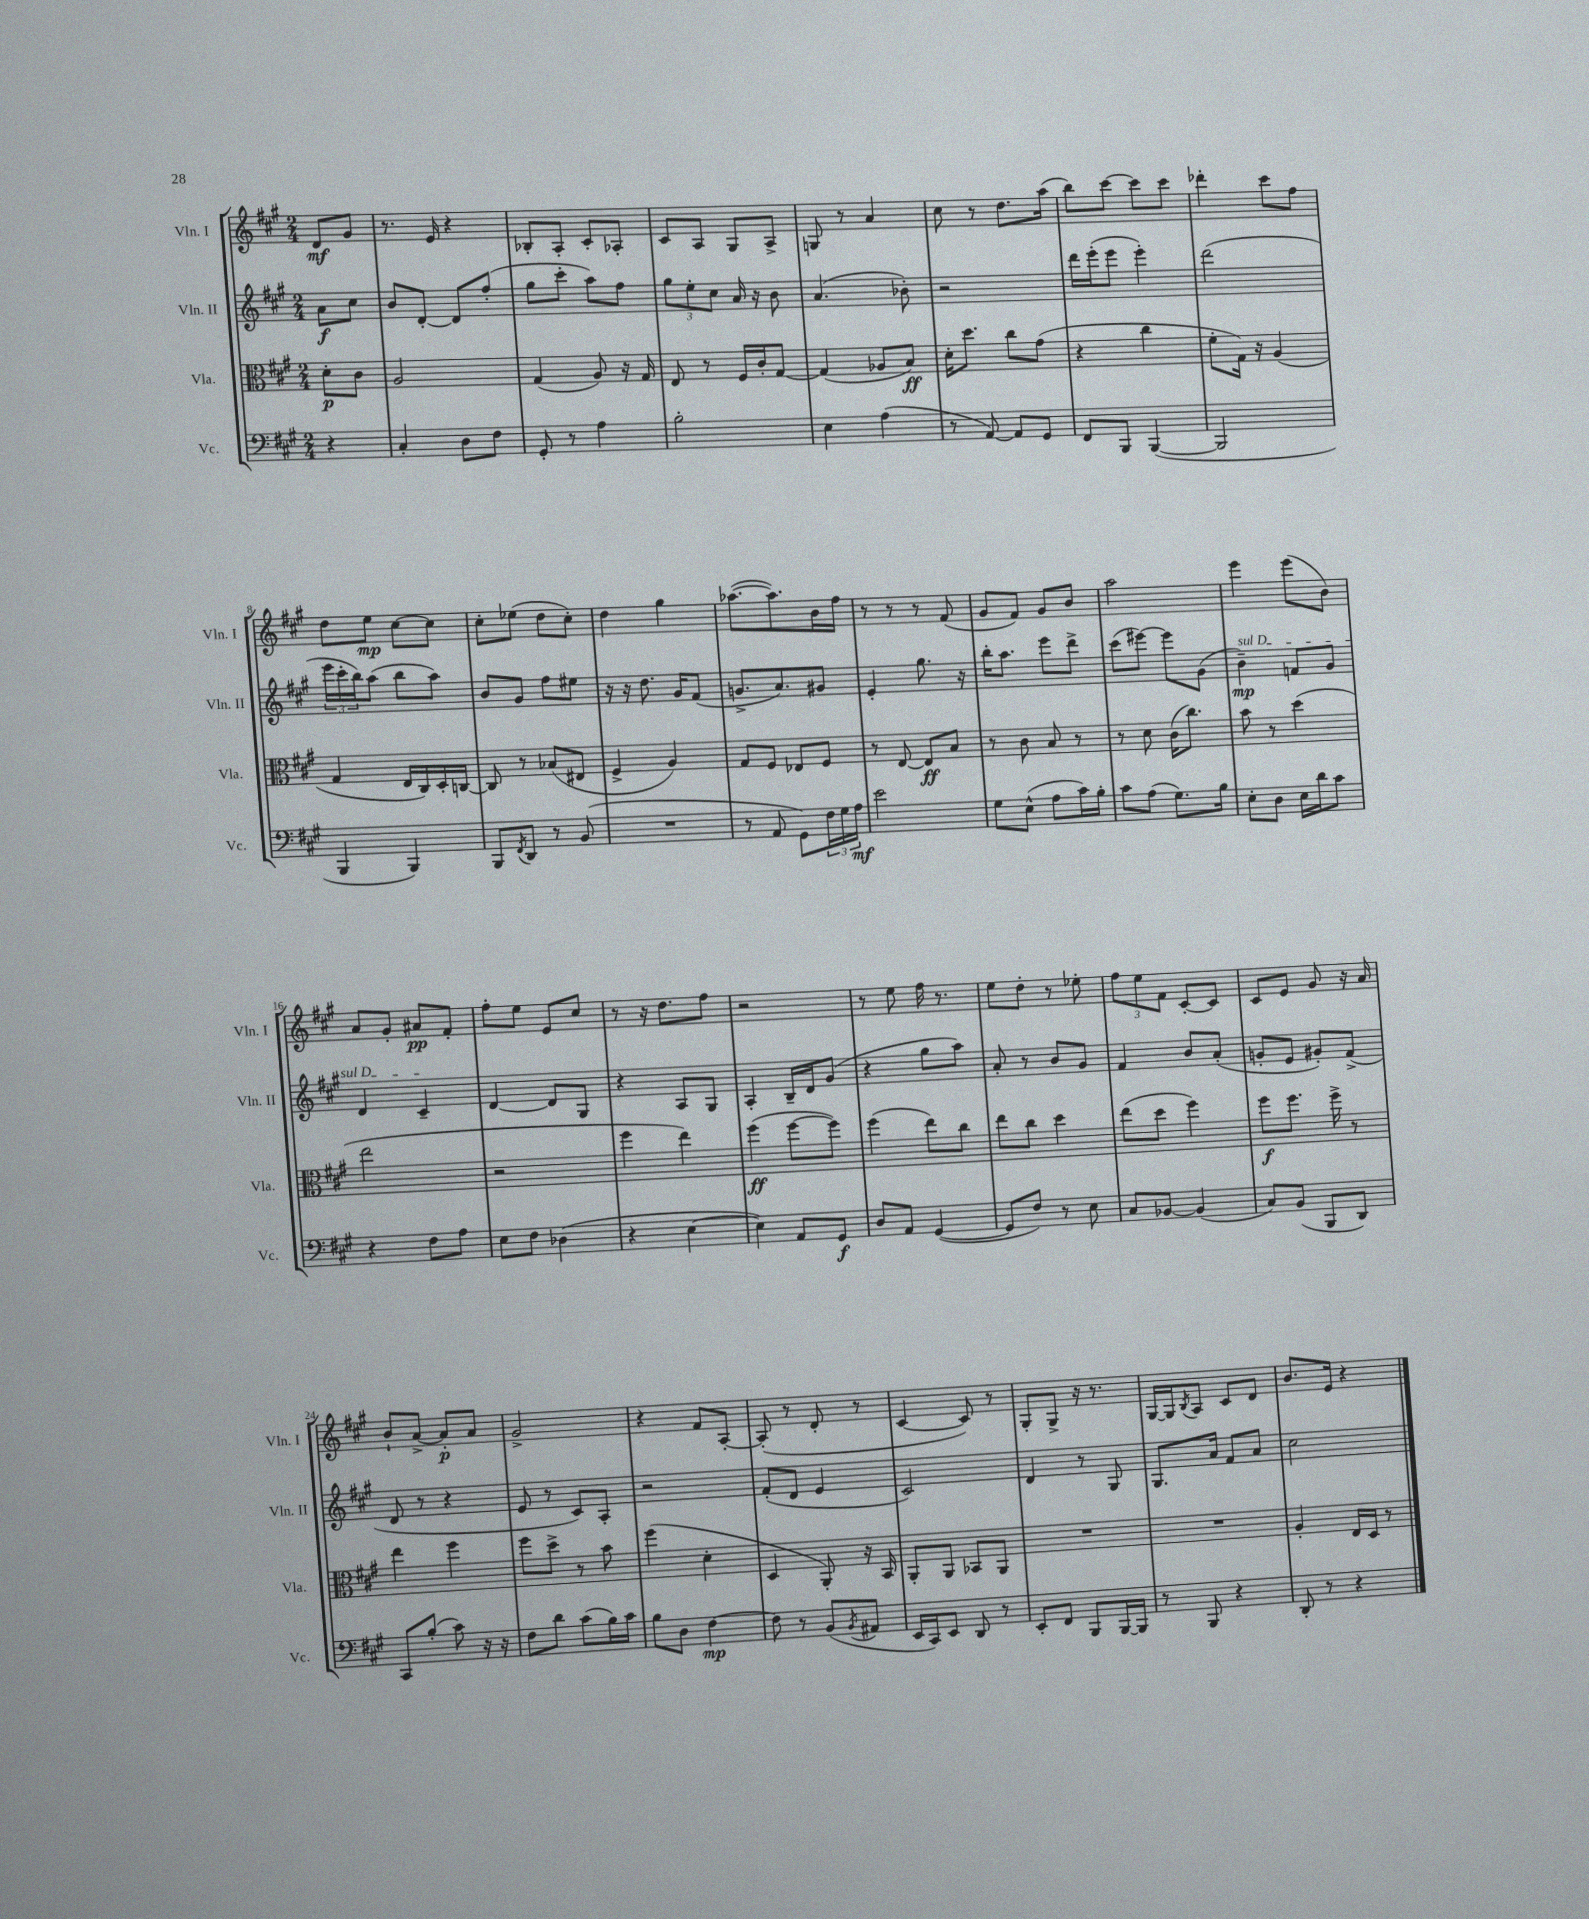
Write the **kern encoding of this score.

**kern	**kern	**kern	**kern
*staff4	*staff3	*staff2	*staff1
*clefF4	*clefC3	*clefG2	*clefG2
*k[f#c#g#]	*k[f#c#g#]	*k[f#c#g#]	*k[f#c#g#]
*M2/4	*M2/4	*M2/4	*M2/4
4r	8d'\L	8a\L	8d/L
.	8c#\J	8cc#\J	8g#/J
=	=	=	=
4C#'/	2A/	8b/L	8.r
.	.	[8d'/J	.
.	.	.	16e/
8D\L	.	8d/]L	4r
8F#\J	.	(8ff#'/J	.
=	=	=	=
8GG#'/	(4G#/	8gg#\L	8B-'/L
8r	.	8ccc#'\J	8A'/J
4A\	8A/)	8aa\L)	8c#'/L
.	16r	8ff#\J	8A-'/J
.	16G#/	.	.
=	=	=	=
2B'\	8E/	12gg#\L	8c#/L
.	.	12ee'\	.
.	8r	.	8A/J
.	.	12cc#\J	.
.	16F#/LL	16a/	8G#/L
.	16c#'/J	16r	.
.	[8G#/J	8b\	8A^/J
=	=	=	=
4E\	(4G#/]	(4.a/	8G/
.	.	.	8r
(4A\	8A-/L	.	4a/
.	8B/J)	8b-'\)	.
=	=	=	=
8r	16d'\LK	2r	8cc#\
.	8.dd\J	.	.
[8AA/)	.	.	8r
8AA/]L	8cc#\L	.	8.dd\L
8GG#/J	(8g#\J	.	.
.	.	.	(16aa\Jk
=	=	=	=
8FF#/L	4r	16ddd\LL	8bb\L)
.	.	(16eee'\J	.
8BBB/J	.	8eee\J	[8ccc#\J
([4BBB/	4cc#\	4eee'\)	8ccc#\]L
.	.	.	8ccc#\J
=	=	=	=
2BBB/]	8f#'\L	(2ddd\	4ddd-'\
.	16G#\Jk)	.	.
.	16r	.	.
.	(4A/	.	8ccc#\L
.	.	.	8ff#\J
=	=	=	=
4BBB/	4G#/	24eee\LL	8dd\L
.	.	24ccc#'\	.
.	.	24bb\J)	.
.	.	(8aa\J	8ee\J
4BBB/)	16E/LL	8bb\L	[8cc#\L
.	16C#/)	.	.
.	16D'/	8aa\J)	8cc#\]J
.	[16C/JJ	.	.
=	=	=	=
8BBB/L	8C/]	8b/L	8cc#'\L
8qFF#/	.	.	.
8DD/J	8r	8g#/J	(8ee-\J
8r	(8B-/L	8ff#\L	8dd\L
(8BB/	8E#/J	8ee#\J	8cc#'\J)
=	=	=	=
2r	4F#^/	16r	4dd\
.	.	16r	.
.	.	8.dd\	.
.	4A/)	.	4gg#\
.	.	16g#/LK	.
.	.	(8f#/J	.
=	=	=	=
8r	8G#/L	8.g^/L	([8.aa-\L
8AA/	8F#/J	.	.
.	.	8.a/)	8.aa-\])
8GG#\L)	8E-/L	.	.
24F#\L	8F#/J	8g#/J	16b\L
24G#\	.	.	.
.	.	.	16ff#\JJ
24A\JJ	.	.	.
=	=	=	=
2e\	8r	4e'/	8r
.	[8E/	.	8r
.	8E/]L	8.gg#\	8r
.	8B/J	.	(8f#/
.	.	16r	.
=	=	=	=
8G#\L	8r	16bb'\LK	8g#/L
.	.	8.aa\J	.
(8E^^\J	8c#\	.	8f#/J)
8A\L	8B/	8eee\L	8g#/L
16c#\L)	8r	8ddd^\J	8b/J
16B'\JJ	.	.	.
=	=	=	=
8c#\L	8r	(8ccc#\L	2aa\
(8A\J	8d\	[8eee#\J)	.
8.G#\L)	(16c#\LK	8eee#\]L	.
.	8.cc#\J)	.	.
.	.	(8g#\J	.
16B\Jk	.	.	.
=	=	=	=
8E'\L	8b\	4b~\)	4eee\
8D\J	8r	.	.
16E\LL	(4dd\	8f/L	(8eee\L
16d\J	.	.	.
8c#\J	.	8g#/J	8b\J)
=	=	=	=
4r	2ee\	4d/	8a/L
.	.	.	8g#'/J
8F#\L	.	4c#~/	8a#/L
8A\J	.	.	8f#'/J
=	=	=	=
8E\L	2r	[4d/	8ff#'\L
8F#\J	.	.	8ee\J
(4D-\	.	8d/]L	8e/L
.	.	8G#/J	8cc#/J
=	=	=	=
4r	4ff#\	4r	8r
.	.	.	16r
.	.	.	8.dd\L
[4E\	4ee\)	8A/L	.
.	.	8G#/J	8ff#\J
=	=	=	=
4E\])	(4ff#\	4A'/	2r
8AA/L	[8ff#\L	16B~/LL	.
.	.	16d/J	.
8GG#/J	8ff#\]J)	(8g#/J	.
=	=	=	=
8D/L	(4ff#\	4r	8r
8AA/J	.	.	8ee\
([4GG#/	8ee\L)	8gg#\L	16ff#\
.	.	.	8.r
.	8cc#\J	8aa\J)	.
=	=	=	=
8GG#/]L	8ee\L	8a'/	8ee\L
8F#/J)	8cc#\J	8r	8dd'\J
8r	4dd\	8b/L	8r
8E\	.	8g#/J	8ee-'\
=	=	=	=
8C#/L	(8ee\L	4f#/	12ff#\L
.	.	.	12ee\
[8BB-/J	8dd\J	.	.
.	.	.	12f#\J
(4BB-/]	4ff#\)	8b/L	[8c#'/L
.	.	(8a'/J	8c#/]J
=	=	=	=
8C#/L)	8ff#\L	8g'/L	8c#/L
(8BB/J	8.ff#\J	8e/J	8e/J
8BBB/L	.	8g#'/L)	8g#/
.	16ff#^\	.	.
8DD/J)	8r	(8f#^/J	16r
.	.	.	16a/
=	=	=	=
8CC#/L	4ee\	8d/	8b`/L
(8B'/J	.	8r	[8a^/J
8c#\)	4ff#\	4r	8a'/]L
16r	.	.	8a/J
16r	.	.	.
=	=	=	=
8F#\L	8ff#\L	8e/	2g#^/
8d\J	8dd^\J	8r	.
(8c#\L	8r	8c#/L)	.
16B\L)	8b\	8A'/J	.
16c#\JJ	.	.	.
=	=	=	=
8B\L	(4ff#\	2r	4r
8D\J	.	.	.
[4F#\	4d'\	.	8f#/L
.	.	.	[8A'/J
=	=	=	=
8F#\]	4D/	(8f#'/L	(8A'/]
8r	.	8d/J	8r
(8BB/L	8AA'/)	4e/	8d'/
8qBB/	.	.	.
8AA#/J	16r	.	8r
.	16BB/	.	.
=	=	=	=
16EE/LL	8AA'/L	2c#/)	[4c#/
16CC#/J)	.	.	.
8EE/J	8AA/J	.	.
8DD/	8BB-/L	.	8c#/])
8r	8AA/J	.	8r
=	=	=	=
8EE'/L	2r	4d/	8G#'/L
8FF#/J	.	.	8G#^/J
8BBB/L	.	8r	16r
.	.	.	8.r
[16BBB/L	.	8G#/	.
16BBB/]JJ	.	.	.
=	=	=	=
8r	2r	8.G#/L	[16G#/LL
.	.	.	16G#/]J
.	.	.	8qB/
8BBB/	.	.	8A/J
.	.	16a/Jk	.
4r	.	8f#/L	8c#/L
.	.	8a/J	8d/J
=	=	=	=
8DD'/	4A'/	2cc#\	8.b/L
8r	.	.	.
.	.	.	16e/Jk
4r	16E/LL	.	4r
.	16D/JJ	.	.
.	8r	.	.
==	==	==	==
*-	*-	*-	*-
